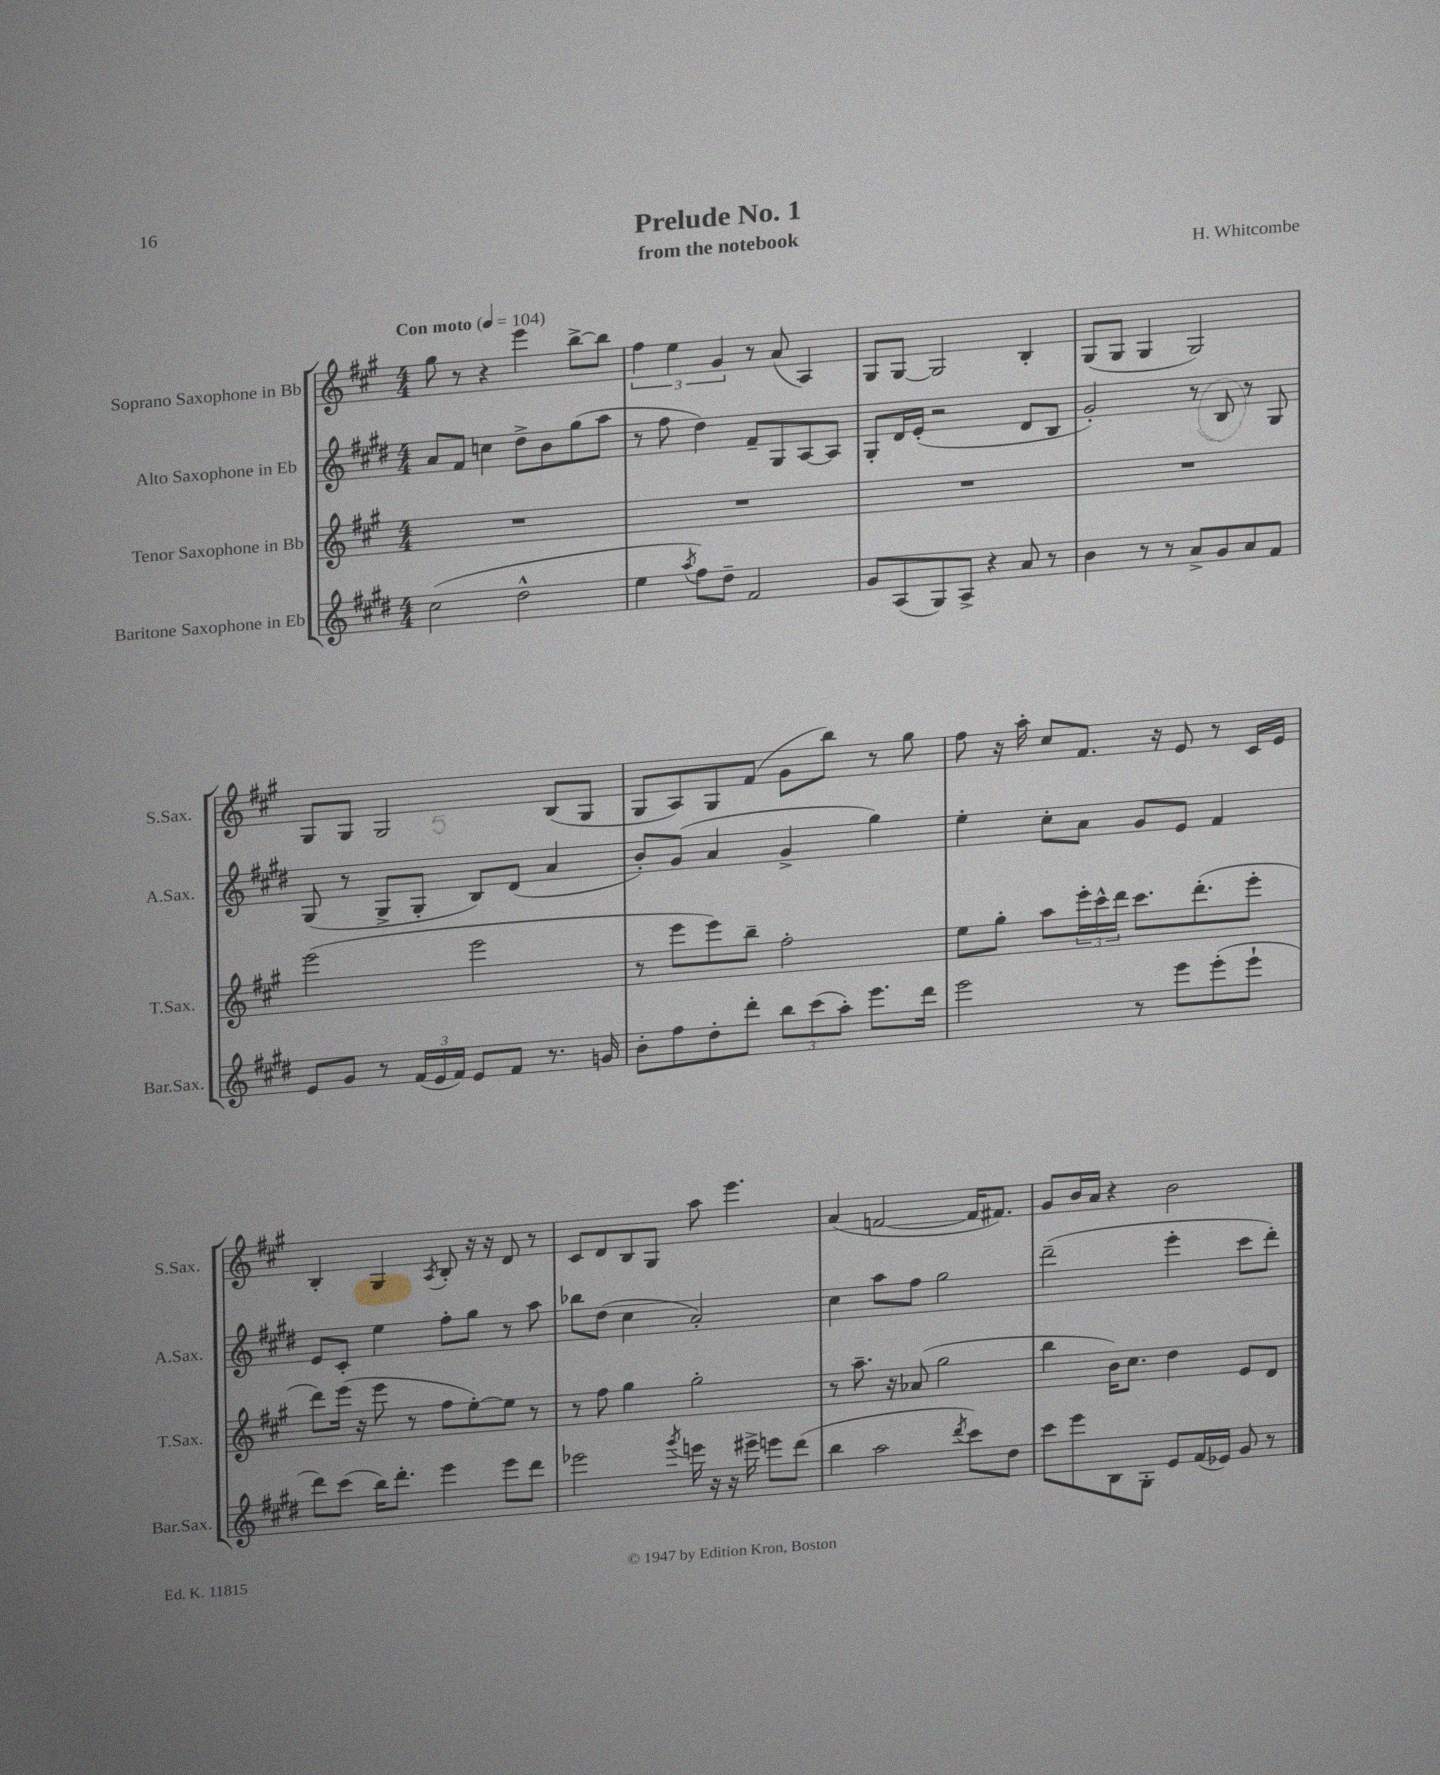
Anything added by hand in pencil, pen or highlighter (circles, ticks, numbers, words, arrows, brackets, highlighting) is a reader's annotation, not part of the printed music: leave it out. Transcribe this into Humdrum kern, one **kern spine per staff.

**kern	**kern	**kern	**kern
*staff4	*staff3	*staff2	*staff1
*clefG2	*clefG2	*clefG2	*clefG2
*k[f#c#g#d#]	*k[f#c#g#]	*k[f#c#g#d#]	*k[f#c#g#]
*M4/4	*M4/4	*M4/4	*M4/4
*MM104	*MM104	*MM104	*MM104
(2cc#	1r	8a	8gg#
.	.	8f#	8r
.	.	4cc	4r
2dd#^^	.	8dd#^	4eee
.	.	8b	.
.	.	(8gg#	[8bb^
.	.	8aa	8bb]
=	=	=	=
4ee	1r	8r	6ff#
.	.	8ff#	.
.	.	.	6ee
8qaa	.	.	.
8ff#)	.	4dd#)	.
.	.	.	6g#
8dd#~	.	.	.
2f#	.	8f#~	8r
.	.	8G#	(8a
.	.	[8A	4A)
.	.	8A]	.
=	=	=	=
8g#	1r	8G#'	8G#
(8A	.	16d#	[8G#
.	.	(16e'	.
8G#)	.	2r	2G#]
8A^	.	.	.
4r	.	.	.
8a	.	8d#	4B'
8r	.	8B	.
=	=	=	=
4b	1r	2g#')	(8G#
.	.	.	8G#
8r	.	.	4G#
8r	.	.	.
8a^	.	8r	2G#)
8g#	.	8B	.
8a	.	8r	.
8f#	.	8G#	.
=	=	=	=
8e	(2eee	(8G#	8G#
8g#	.	8r	8G#
8r	.	8G#^	2G#
(24f#	.	8G#'	.
24e	.	.	.
24f#)	.	.	.
8e	2eee	8B)	.
8f#	.	(8d#	.
8.r	.	4a	(8B
.	.	.	8G#
16g	.	.	.
=	=	=	=
8b'	8r	8b')	8G#
8ff#	8eee	(8g#	8A)
8dd#'	8eee)	4a	8G#
8ddd#'	8bb~	.	(8f#
12bb	2ff#'	4g#^	8g#
(12ccc#	.	.	.
.	.	.	8bb)
12aa')	.	.	.
8.eee	.	4gg#)	8r
.	.	.	8gg#
16ddd#	.	.	.
=	=	=	=
2eee	8ee	4ee'	8ff#
.	8gg#'	.	16r
.	.	.	16aa'
.	8aa	8cc#'	8cc#
.	24eee'	8a	8.f#
.	24ccc#^^	.	.
.	24ddd	.	.
8r	8.ccc#	8g#	.
.	.	.	16r
8eee	.	8e	8e
.	(8.ddd'	.	.
(8eee'	.	4f#	8r
8eee`	8eee'	.	16c#
.	.	.	16e
=	=	=	=
8ddd#)	8ddd)	8e	4B'
(8ccc#	(16eee	8c#'	.
.	16r	.	.
16bb)	8eee	4ee	4G#
8.ddd#'	.	.	.
.	8r	.	.
.	.	.	8qA
4eee	8ff#	8ff#'	8B'
.	[8ee')	8gg#	16r
.	.	.	16r
8eee	8ee]	8r	8d
8ddd#	8r	8aa	8r
=	=	=	=
2eee-	8r	8bb-	8c#
.	8ff#	(8dd#	8d
.	4gg#	4cc#	8B
.	.	.	8G#
8qggg#	.	.	.
16eee	2gg#'	2a')	8aa
16r	.	.	.
16r	.	.	4.eee
16eee#^	.	.	.
8eee	.	.	.
(8ddd#	.	.	.
=	=	=	=
4bb	8r	4cc#	(4a
.	8.aa~	.	.
2aa	.	8aa	[2f
.	16r	.	.
.	(8a-	8ff#	.
.	2gg#	2gg#	.
8qddd#	.	.	.
8ccc#)	.	.	16f]
.	.	.	8.f#)
8dd#	.	.	.
=	=	=	=
8ccc#	4bb	(2ddd#~	8g#
8eee	.	.	16b
.	.	.	16a
8B	16b)	.	4r
.	8.cc#	.	.
8G#'	.	.	.
8e	4dd	4eee'	2b
(16f#	.	.	.
16e-)	.	.	.
8g#	8e	8ccc#	.
8r	8d	8ddd#')	.
==	==	==	==
*-	*-	*-	*-
